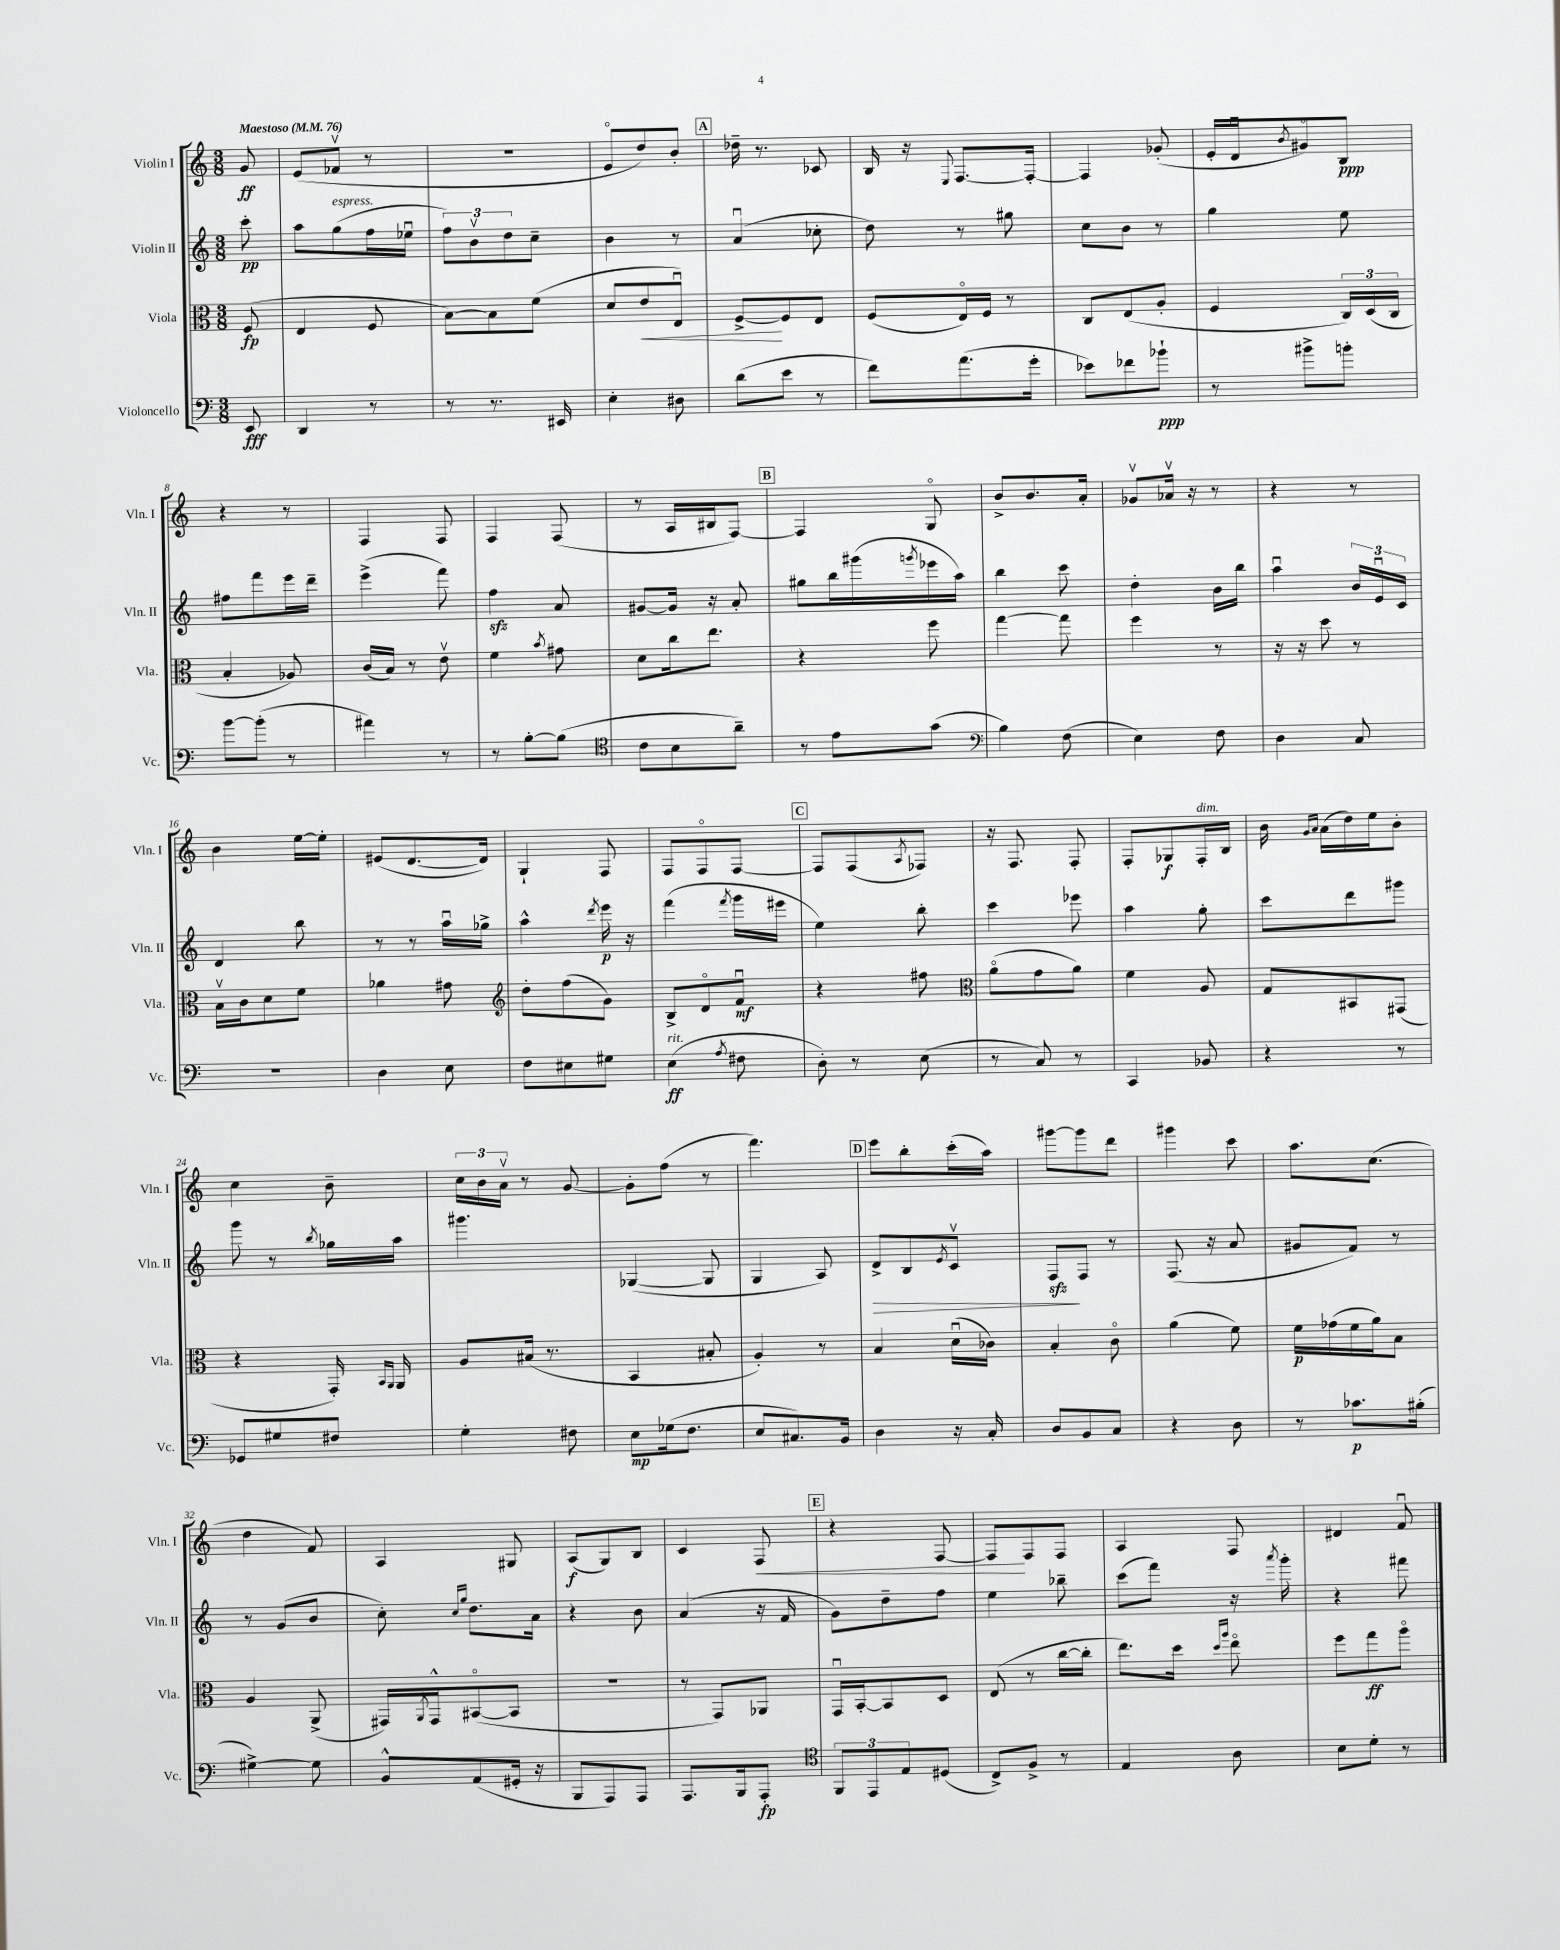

**kern	**kern	**kern	**kern
*staff4	*staff3	*staff2	*staff1
*clefF4	*clefC3	*clefG2	*clefG2
*k[]	*k[]	*k[]	*k[]
*M3/8	*M3/8	*M3/8	*M3/8
*MM76	*MM76	*MM76	*MM76
8EE	(8F	8ccc'	8g
=	=	=	=
4DD	4E	8aa	(8e
.	.	(8gg	8f-v
8r	8F	16ff	8r
.	.	16ee-u	.
=	=	=	=
8r	[8B)	12ff)	4.r
.	.	12bv	.
8.r	8B]	.	.
.	.	12dd	.
.	(8f	8cc~	.
16EE#	.	.	.
=	=	=	=
4E'	8d	4b	8eo
.	8e	.	8dd)
8D#	8Eu)	8r	8b'
=	=	=	=
(8d	[8F^	(4au	16dd-~
.	.	.	8.r
8e	8F]	.	.
8r	8E	8cc-'	8c-
=	=	=	=
8f)	(8F	8dd)	16B
.	.	.	16r
.	.	.	8qqE
(8.a	16Eo)	8r	[8.F
.	16F	.	.
.	8r	8gg#	.
16g'	.	.	16F'_
=	=	=	=
8e-)	8C	8cc	4F]
8f-	(8E	8b	.
8b-`	8A'	8r	(8g-'
=	=	=	=
8r	4F	4gg	16e'
.	.	.	16du
.	.	.	8qb
8b#^	.	.	8g#o)
8b'	24C)	8ee	8B
.	(24D	.	.
.	24C	.	.
=	=	=	=
[8b	4B'	8ff#	4r
(8b']	.	8fff	.
8r	8A-)	16eee	8r
.	.	16ddd~	.
=	=	=	=
4a#)	(16c	(4eee^	4F
.	16B)	.	.
.	8r	.	.
8r	8ev	8fff)	8F
=	=	=	=
8r	4f	4ff	4F
[8B'	.	.	.
.	8qb	.	.
(8B]	8g#	8a	(8F
=	=	=	=
*clefC4	*	*	*
8c	8d	[8g#	8r
8B	16cc	16g#]	16A
.	8.ee	16r	16B#
8a~)	.	8a'	[8F)
=	=	=	=
8r	4r	8gg#	4F]
8e	.	16bb	.
.	.	(16ggg#	.
.	.	8qggg	.
(8g	8ff	16eee-	8Go
.	.	16aa)	.
=	=	=	=
*clefF4	*	*	*
4B)	[4gg	4bb	8b^
.	.	.	8.b
(8F	8gg]	8ccc	.
.	.	.	16a'
=	=	=	=
4E)	4ff	4dd'	8g-v
.	.	.	16a-v
.	.	.	16r
8F	8r	16b	8r
.	.	16bb	.
=	=	=	=
4D	16r	4aau	4r
.	16r	.	.
.	8dd	.	.
8C	8r	24b	8r
.	.	24eu	.
.	.	24c	.
=	=	=	=
4.r	16Bv	4d	4b
.	16c	.	.
.	8d	.	.
.	8f	8bb	[16ee
.	.	.	16ee']
=	=	=	=
4D	4a-	8r	(8e#
.	.	8r	[8.d
8E	8g#	16aau	.
.	.	16gg-^	16d])
=	=	=	=
*	*clefG2	*	*
8F	8dd'	4aa^^	4G`
8E#	(8ff	.	.
.	.	8qddd	.
8G#	8g)	16eee	8F
.	.	16r	.
=	=	=	=
(4E	8B^	(4fff	8F
.	8do	.	8Fo
8qA	.	8qfff	.
8F#	8fu	16ggg	[8F
.	.	16eee#	.
=	=	=	=
8D')	4r	4ee)	8F]
8r	.	.	(8F
.	.	.	8qA
(8E	8ff#	8bb'	8F-)
=	=	=	=
*	*clefC3	*	*
8r	(8ao	4ccc	16r
.	.	.	8.F
8C)	8g	.	.
8r	8a)	8eee-	8F'
=	=	=	=
4CC	4f	4aa	8F'
.	.	.	8G-
8BB-	8A	8gg'	16F'
.	.	.	16B
=	=	=	=
4r	8G	8ccc	16b
.	.	.	16qqg
.	.	.	16qqa
.	.	.	(16a
.	8BB#	8ddd	16dd)
.	.	.	16ee
8r	(8GG#	8ggg#	8b'
=	=	=	=
8GG-	4r	8ggg	4cc
8G#	.	8r	.
.	.	8qbb	.
8F#	16GG')	16gg-	8b~
.	16qqBB	.	.
.	16qqAA	.	.
.	16AA	16aa	.
=	=	=	=
4G'	8A	4.ggg#	24cc
.	.	.	24b
.	.	.	24av
.	(16B#	.	8r
.	8.r	.	.
8F#	.	.	[8g
=	=	=	=
8E	4BB	([4G-	8g']
(16G-	.	.	(8ff
8.F	.	.	.
.	8B#'	8G-]	8r
=	=	=	=
8E	4A')	4G	4.fff)
8.C#)	.	.	.
.	8r	8A)	.
16BB	.	.	.
=	=	=	=
4D	4B	8d^	8eee
.	.	8B	8bb'
.	.	8qe	.
16r	(16du	8cv	(16ccc'
16C'	16c-)	.	16aa)
=	=	=	=
8D	4B'	8F	[8ggg#
8BB	.	8F	8ggg#]
8C	8co	8r	8ddd
=	=	=	=
4r	(4a	(8.F	4ggg#
.	.	16r	.
8D	8f)	8a	8ccc
=	=	=	=
8r	16f	8g#	8.aa
.	(16g-	.	.
8.c-	16f	8f)	.
.	16a)	.	(8.cc
.	8B	8r	.
(16B#'	.	.	.
=	=	=	=
[4G#^)	4A	8r	4dd
.	.	(8g	.
8G#]	(8AA^	8b	8f)
=	=	=	=
8BB^^	16GG#)	8cc')	4A
.	8qAA	.	.
.	16GG#^^	.	.
.	.	16qqcc	.
.	.	16qqgg	.
(8AA	([8BB#o	8.dd	.
16GG#'	8BB#]	.	8G#
16r	.	16a	.
=	=	=	=
8BBB	4.r	4r	(8A
8AAA)	.	.	8G)
8AAA	.	8b	8B
=	=	=	=
8.AAA	8r	(4a	4c
.	8GG)	.	.
16BBB	.	.	.
8AAA'	8AA-	16r	8F
.	.	16f	.
=	=	=	=
*clefC4	*	*	*
12FF	16GGu	8g)	4r
.	[16BB'	.	.
12EE	.	.	.
.	8BB]	8dd~	.
12E	.	.	.
(8D#	8D	8ff	[8F
=	=	=	=
8C^)	(8E	4ee	8F]
8F^	8r	.	8F
8r	[16cc	8bb-~	8F
.	16cc']	.	.
=	=	=	=
4E	8.ee)	(8ccc	4A
.	.	8fff)	.
.	16dd	.	.
.	16qqdd	.	.
.	16qqaa	.	.
8A	8eeo	16r	8F
.	.	8qaaa	.
.	.	16ggg'	.
=	=	=	=
8B	8ff	4r	4d#
8d'	8gg	.	.
8r	8aao	8fff#	8fu
==	==	==	==
*-	*-	*-	*-
